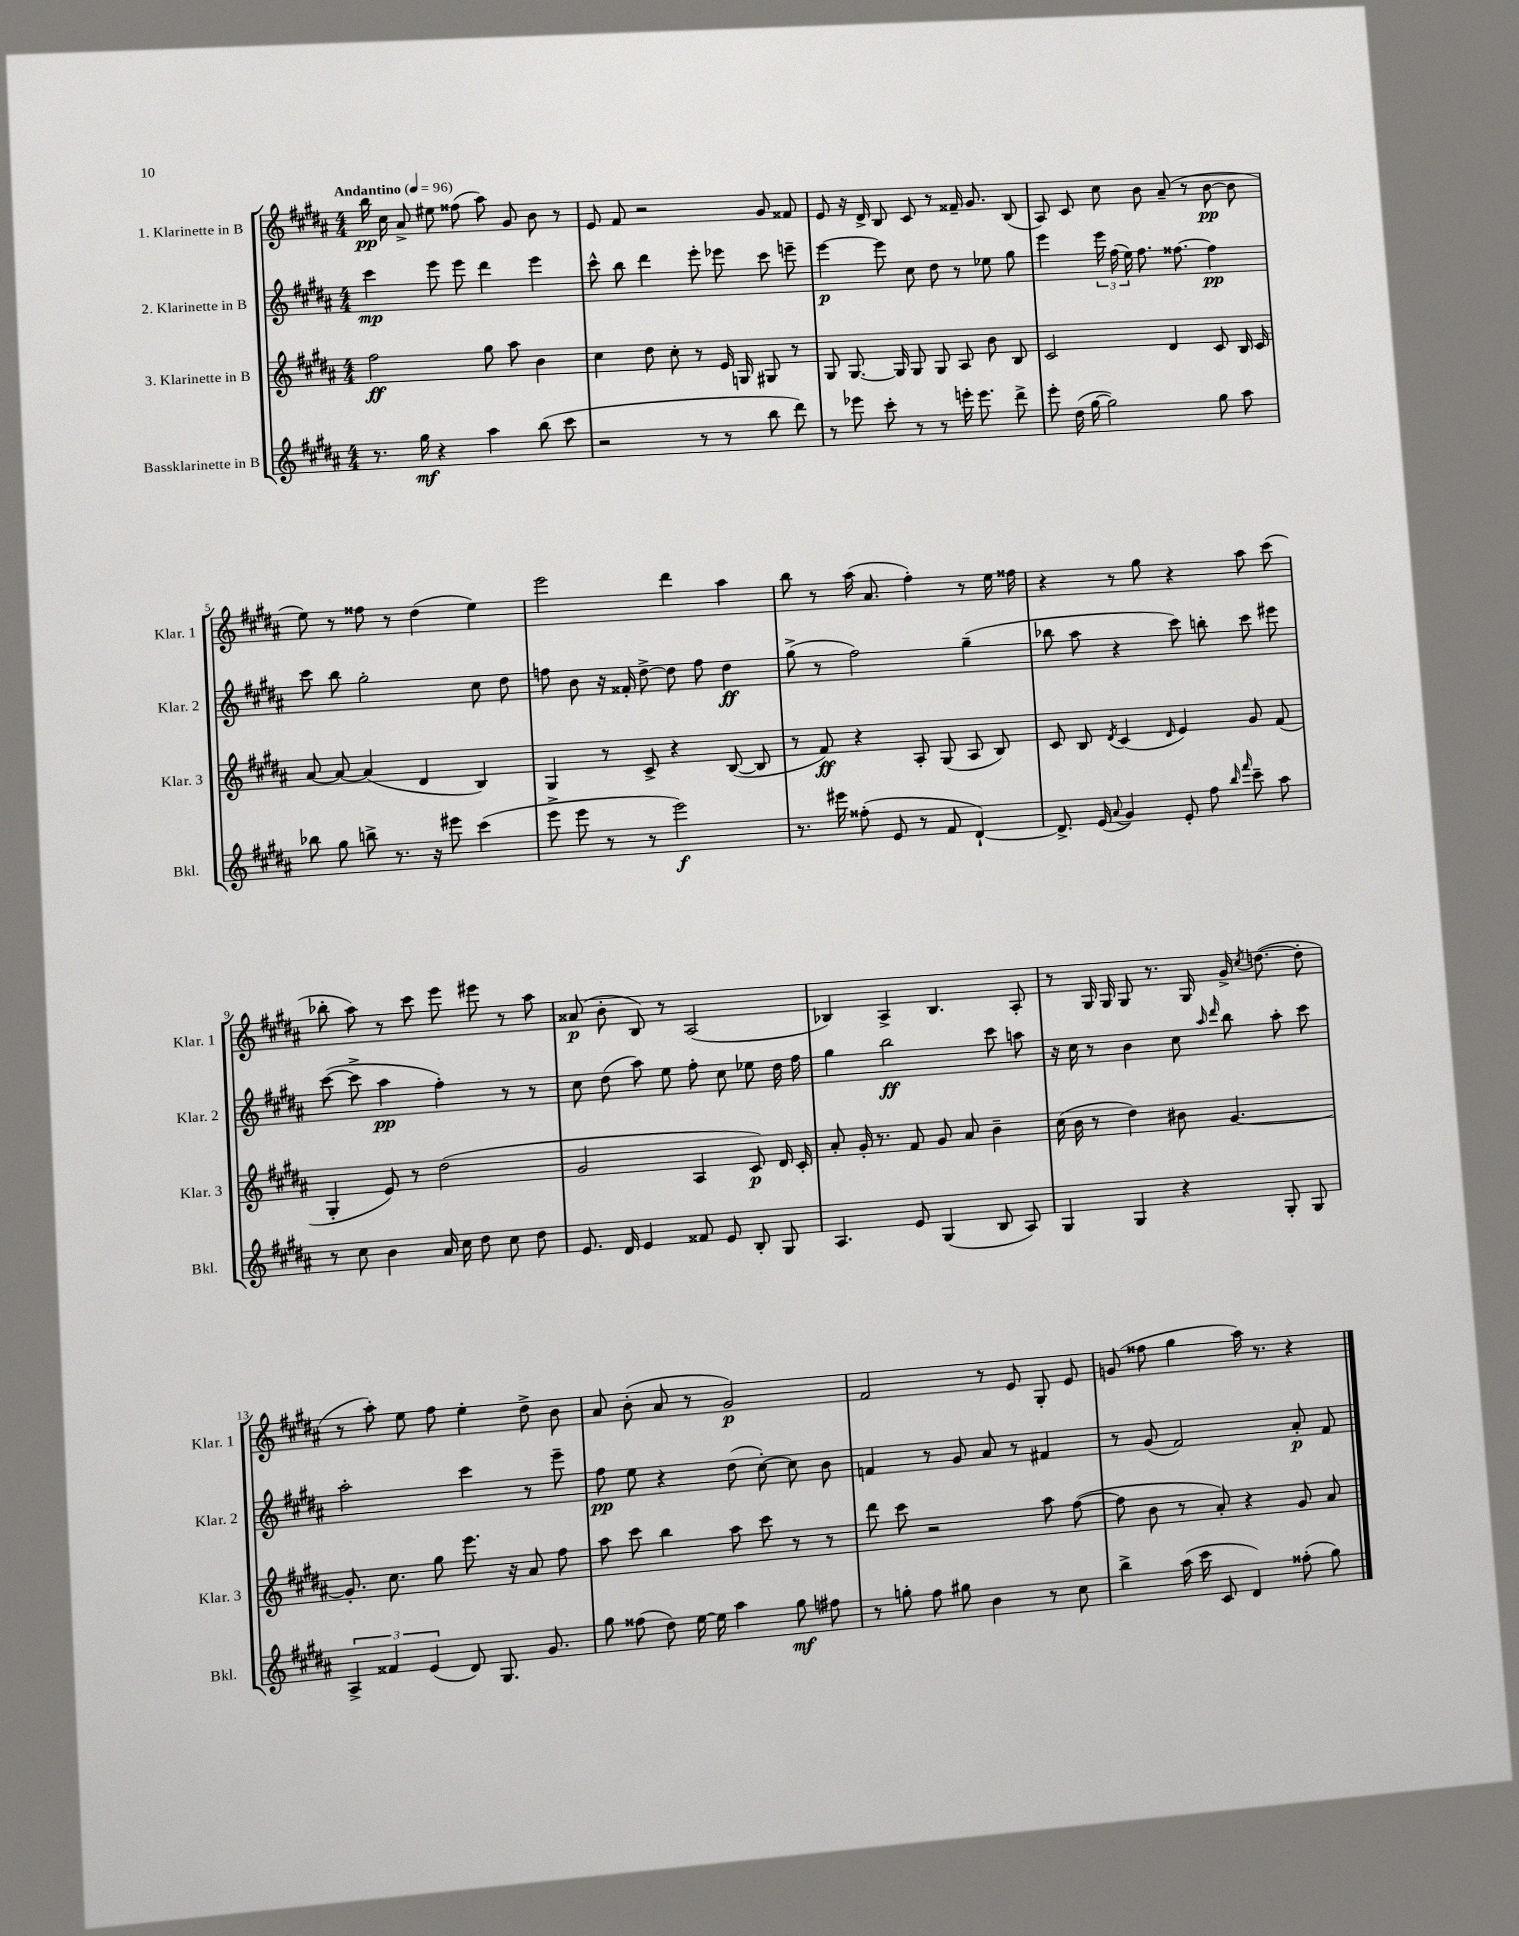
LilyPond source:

<<
\new StaffGroup <<
\new Staff = "s0" \with { instrumentName = "1. Klarinette in B" shortInstrumentName = "Klar. 1" } {
    \clef treble \key b \major \numericTimeSignature \time 4/4 \tempo "Andantino" 4 = 96
    \autoBeamOff b''16\pp cis''16 ais'8-> eis''8 fisis''8( ais''8) gis'8 b'8 r8 |
    e'8 fis'8 r2 gis'8 fisis'8 |
    e'8 r16 dis'16-> b8 cis'8 r8 fisis'16-- gis'8. b8( |
    ais8) cis'8 cis''8 b'8 ais'8--( r8 b'8~\pp b'8 |
    e''8) r8 fisis''8 r8 dis''4( e''4) |
    e'''2 dis'''4 ais''4 |
    b''8 r8 ais''16( ais'8. fis''4-.) r8 e''16 fisis''16 |
    r4 r8 gis''8 r4 ais''8 cis'''8( |
    bes''8-. ais''8) r8 cis'''8 e'''8 eis'''8 r8 ais''8 |
    aisis'8\p( b'8-. b8) r8 ais2( |
    bes4) ais4-> bes4. ais8-. |
    r8 gis16 gis16 gis8 r8. gis16 gis'16-> \acciaccatura { cis''8 } d''8.~( d''8-. |
    r8 ais''8-.) e''8 fis''8 e''4-. dis''8-> b'8 |
    ais'8 b'8-.( ais'8 r8 gis'2\p) |
    fis'2 r8 e'8 gis8-. e'8 |
    g'8( fisis''8 gis''4 ais''16) r8. r4 \bar "|." |
}
\new Staff = "s1" \with { instrumentName = "2. Klarinette in B" shortInstrumentName = "Klar. 2" } {
    \clef treble \key b \major \numericTimeSignature \time 4/4
    \autoBeamOff cis'''4\mp e'''8 e'''8 dis'''4 e'''4 |
    cis'''8-^ b''8 dis'''4 e'''8-. ees'''8 cis'''8 e'''8-- |
    e'''4~\p e'''8 cis''8 dis''8 r8 ees''8 gis''8 |
    e'''4 \tuplet 3/2 { e'''16 fis''16( e''16) } fis''8. fisis''8.~ fisis''4\pp |
    cis'''8 b''8 gis''2-. cis''8 dis''8 |
    f''8 b'8 r16 fisis'16-. dis''8~-> dis''8 f''8 dis''4\ff |
    gis''8->( r8 fis''2) gis''4--( |
    bes''8 ais''8 r4 cis'''8) b''8-. cis'''8 eis'''8 |
    cis'''8~( cis'''8-> ais''4\pp fis''4-.) r8 r8 |
    cis''8 dis''8( ais''8) e''8 fis''8-. cis''8 ees''8 dis''16 fis''16 |
    gis''4 b''2\ff cis'''8 a''8 |
    r16 cis''16 r8 b'4 cis''8 \grace { ais''16 dis'''16 } b''8 ais''8-. cis'''8 |
    ais''2-. cis'''4 r8 e'''8-- |
    fis''8\pp e''8 r4 dis''8( cis''8~-.) cis''8 b'8 |
    f'4 r8 gis'8 ais'8 r8 fis'4 |
    r8 gis'8( fis'2) ais'8-.\p fis'8 \bar "|." |
}
\new Staff = "s2" \with { instrumentName = "3. Klarinette in B" shortInstrumentName = "Klar. 3" } {
    \clef treble \key b \major \numericTimeSignature \time 4/4
    \autoBeamOff fis''2\ff gis''8 ais''8 b'4 |
    cis''4 dis''8 cis''8-. r8 e'16 g16 gis8 r8 |
    gis8 gis8.~ gis16 gis8 gis8 ais8 b'8 b8 |
    cis'2 dis'4 cis'8 b16 cis'16 |
    ais'8~ ais'8~ ais'4( dis'4 b4) |
    gis4 r8 cis'8-> r4 b8~( b8 |
    r8 fis'8\ff) r4 ais8-. gis8( ais8 b8) |
    cis'8 b8 \acciaccatura { dis'8 } cis'4( \grace { dis'16 } e'4) gis'8 fis'8( |
    gis4-. e'8) r8 dis''2( |
    gis'2 ais4 cis'8\p) dis'16 cis'16-. |
    ais'8-. gis'16-. r8. fis'8 gis'8 ais'8 b'4-- |
    cis''16( b'16 r8 dis''4) bis'8 gis'4.~ |
    gis'8.-. cis''8. gis''8 e'''8. r16 ais'8 fis''8 |
    ais''8 cis'''8 b''4 ais''8 cis'''8 r8 r8 |
    dis'''8 cis'''8 r2 ais''8 fis''8~( |
    fis''8 b'8 r8 ais'8-.) r4 gis'8 ais'8 \bar "|." |
}
\new Staff = "s3" \with { instrumentName = "Bassklarinette in B" shortInstrumentName = "Bkl." } {
    \clef treble \key b \major \numericTimeSignature \time 4/4
    \autoBeamOff r8. gis''16\mf r4 ais''4 b''8( cis'''8 |
    r2 r8 r8 b''8 dis'''8) |
    r8 ees'''8 cis'''8-. r8 r8 e'''16-. e'''8. dis'''8-> |
    e'''8-. dis''16( gis''16~ gis''2) gis''8 ais''8 |
    bes''8 gis''8 b''8-> r8. r16 eis'''8 cis'''4( |
    e'''8-> e'''8 r8 r8 e'''2\f) |
    r8. eis'''16 fisis''8-.( e'8 r8 fis'8 dis'4~-!) |
    dis'8.-> e'16( \appoggiatura { ais'8 } gis'4) e'8-. fis''8 \grace { b''16 fis'''16 } cis'''8-- ais''8 |
    r8 cis''8 b'4 ais'16 cis''16 dis''8 cis''8 dis''8 |
    e'8. dis'16 e'4 fisis'8 e'8 b8-. gis8 |
    ais4. e'8 gis4( b8 ais8) |
    gis4 gis4 r4 gis8-. gis8 |
    \tuplet 3/2 { ais4-> fisis'4 e'4( } dis'8) gis8. gis'8. |
    gis''8 fisis''8( dis''8) e''16~ e''16 ais''4 gis''8\mf fis''8 |
    r8 g''8-. fis''8 gis''8 b'4 r8 cis''8 |
    b''4-> ais''16( cis'''16 cis'8 dis'4) fisis''8-.( gis''8) \bar "|." |
}
>>
>>
